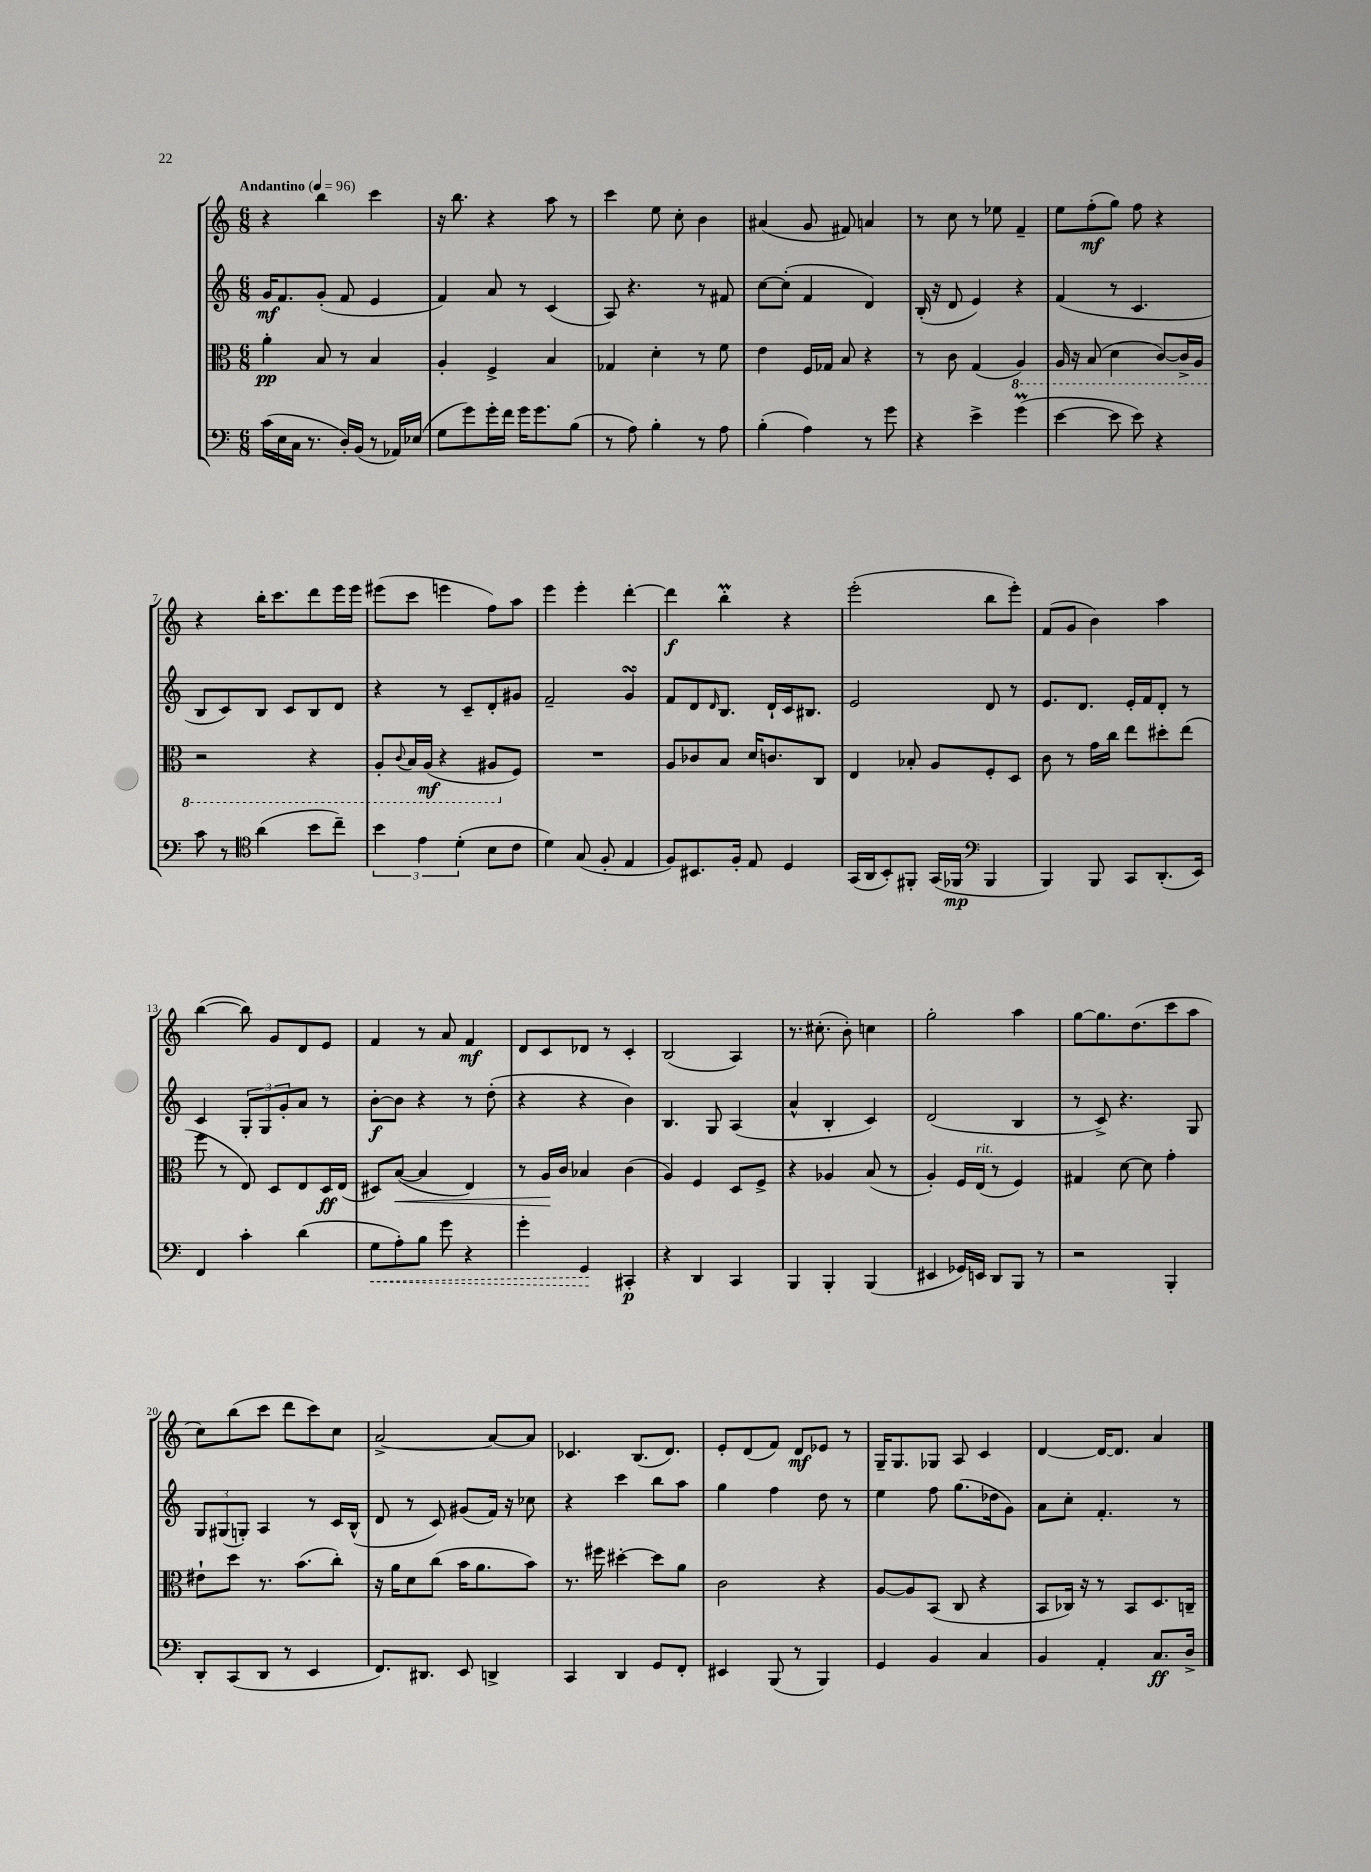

**kern	**kern	**kern	**kern
*staff4	*staff3	*staff2	*staff1
*clefF4	*clefC3	*clefG2	*clefG2
*k[]	*k[]	*k[]	*k[]
*M6/8	*M6/8	*M6/8	*M6/8
*MM96	*MM96	*MM96	*MM96
(16c	4a'	16g	4r
16E	.	8.f	.
16C	.	.	.
8.r	.	.	.
.	8B	(8g'	4bb
16D')	8r	8f	.
(16BB	.	.	.
8r	4B	4e	4ccc
16AA-)	.	.	.
(16E-	.	.	.
=	=	=	=
8G	4A'	4f)	16r
.	.	.	8.bb
8g)	.	.	.
16g'	4F^	8a	4r
16f	.	.	.
16g	.	8r	.
8.g	.	.	.
.	4B	(4c	8aa
(8B	.	.	8r
=	=	=	=
8r	4G-	8A)	4ccc
8A)	.	4.r	.
4B'	4d'	.	8ee
.	.	.	8cc'
8r	8r	8r	4b
8A	8f	8f#	.
=	=	=	=
(4B'	4e	[8cc	(4a#
.	.	(8cc']	.
4A)	16F	4f	8g
.	16G-	.	.
.	8B	.	8f#)
8r	4r	4d)	4a
8g	.	.	.
=	=	=	=
4r	8r	(16B'	8r
.	.	16r	.
.	8c	8d	8cc
4e^	(4G	4e)	8r
.	.	.	8ee-
(4g	4AA)	4r	4f~
=	=	=	=
[4e	16AA	(4f	8ee
.	16r	.	.
.	(8BB	.	(8ff'
8e]	4D	8r	8gg)
8e)	.	4.c	8ff
4r	[8C)	.	4r
.	16C^]	.	.
.	16AA	.	.
=	=	=	=
8c	2r	8B	4r
8r	.	8c)	.
*clefC4	*	*	*
(4a	.	8B	16bb'
.	.	.	8.ccc
.	.	8c	.
8b	4r	8B	8ddd
8cc~)	.	8d	16eee
.	.	.	16eee
=	=	=	=
6b	8AA'	4r	(8eee#
.	8qqC	.	.
.	16BB	.	8ccc
6e	.	.	.
.	(16AA	.	.
.	4r	8r	4eee
(6d'	.	.	.
.	.	8c~	.
8B	8AA#	8d'	8ff)
8c	8F)	8g#	8aa
=	=	=	=
4d)	2.r	2f~	4eee
(8G	.	.	4eee'
8F'	.	.	.
4E	.	4g	[4ddd'
=	=	=	=
8F)	8A	8f	4ddd]
8.BB#	8c-	8d	.
.	.	16qqd	.
.	8B	8.B	4bb'
16F'	.	.	.
8E	16d	.	.
.	8.c	16d`	.
4D	.	16c	4r
.	.	8.B#	.
.	8C	.	.
=	=	=	=
(16GG	4E	2e	(2eee'
16AA	.	.	.
8BB')	.	.	.
8FF#'	8B-'	.	.
(16GG	8A	.	.
16FF-	.	.	.
*clefF4	*	*	*
4BBB	8F'	8d	8bb
.	8D	8r	8eee')
=	=	=	=
4BBB)	8c	8.e	(8f
.	8r	.	8g
.	.	8.d	.
8BBB	16g	.	4b)
.	16cc	.	.
8CC	8ee	16e'	.
.	.	16f	.
(8.DD'	8dd#'	8d'	4aa
.	(8ee	8r	.
16EE)	.	.	.
=	=	=	=
4FF	8ff	4c	([4bb
.	8r	.	.
4c'	8E)	12G'	8bb])
.	.	12G	.
.	8D	.	8g
.	.	12g'	.
(4d	8E	8a	8d
.	16D	8r	8e
.	(16E	.	.
=	=	=	=
8G	8D#)	[8b'	4f
8A')	([8B	8b]	.
8B	4B]	4r	8r
8g	.	.	8a
4r	4E)	8r	4f
.	.	(8dd'	.
=	=	=	=
4g'	8r	4r	8d
.	16A	.	8c
.	16c	.	.
4GG	4B-	4r	8d-
.	.	.	8r
4CC#'	(4c	4b)	4c'
=	=	=	=
4r	4A)	4.B	(2B
4DD	4F	.	.
.	.	8G	.
4CC	8D	(4A	4A)
.	8F^	.	.
=	=	=	=
4BBB	4r	4a^^	8.r
.	.	.	(8.cc#'
4BBB'	4A-	4B'	.
.	.	.	8b')
(4BBB	(8B	4c)	4cc
.	8r	.	.
=	=	=	=
4EE#	4A')	(2d	2gg'
16GG-)	16F	.	.
16EE	(16E	.	.
8DD	8r	.	.
8BBB	4F)	4B	4aa
8r	.	.	.
=	=	=	=
2r	4G#	8r	[8gg
.	.	8c^)	8.gg]
.	[8d	4.r	.
.	.	.	(8.dd
.	8d]	.	.
4BBB'	4g'	.	8ccc
.	.	8G	8aa
=	=	=	=
8DD'	8e#`	12G	8cc)
.	.	(12G#	.
(8CC	8dd	.	(8bb
.	.	12G')	.
8DD	8.r	4A	8ccc
8r	.	.	8ddd
.	(8.b	.	.
4EE	.	8r	8ccc)
.	8cc')	16c	8cc
.	.	(16B^^	.
=	=	=	=
8.FF)	16r	8d	[2a^
.	16a	.	.
.	8d	8r	.
8.DD#	.	.	.
.	(8cc	8c)	.
8EE	16b	(8g#	.
.	8.a	.	.
4DD^	.	16f)	8a_
.	.	16r	.
.	8b)	8cc-	8a]
=	=	=	=
4CC	8.r	4r	4.c-
.	16ff#	.	.
4DD	[4dd#'	4ccc	.
.	.	.	(8.B
8GG	8dd#]	8bb	.
.	.	.	8.d)
8FF'	8a	8aa	.
=	=	=	=
4EE#	2c	4gg	8e'
.	.	.	(8d
(8BBB	.	4ff	8f)
8r	.	.	8d
4BBB)	4r	8dd	8e-
.	.	8r	8r
=	=	=	=
4GG	[8A	4ee	16G~
.	.	.	8.G
.	8A]	.	.
4BB	(8BB	8ff	8G-
.	8C	(8.gg	8A
4C	4r	.	4c
.	.	16dd-	.
.	.	8g)	.
=	=	=	=
4BB	8BB	8a	[4d
.	16C-)	8cc'	.
.	16r	.	.
4AA'	8r	4.f'	16d_
.	.	.	8.d]
.	8BB	.	.
8.C	8.D	.	4a
.	.	8r	.
16D^	16C~	.	.
==	==	==	==
*-	*-	*-	*-
